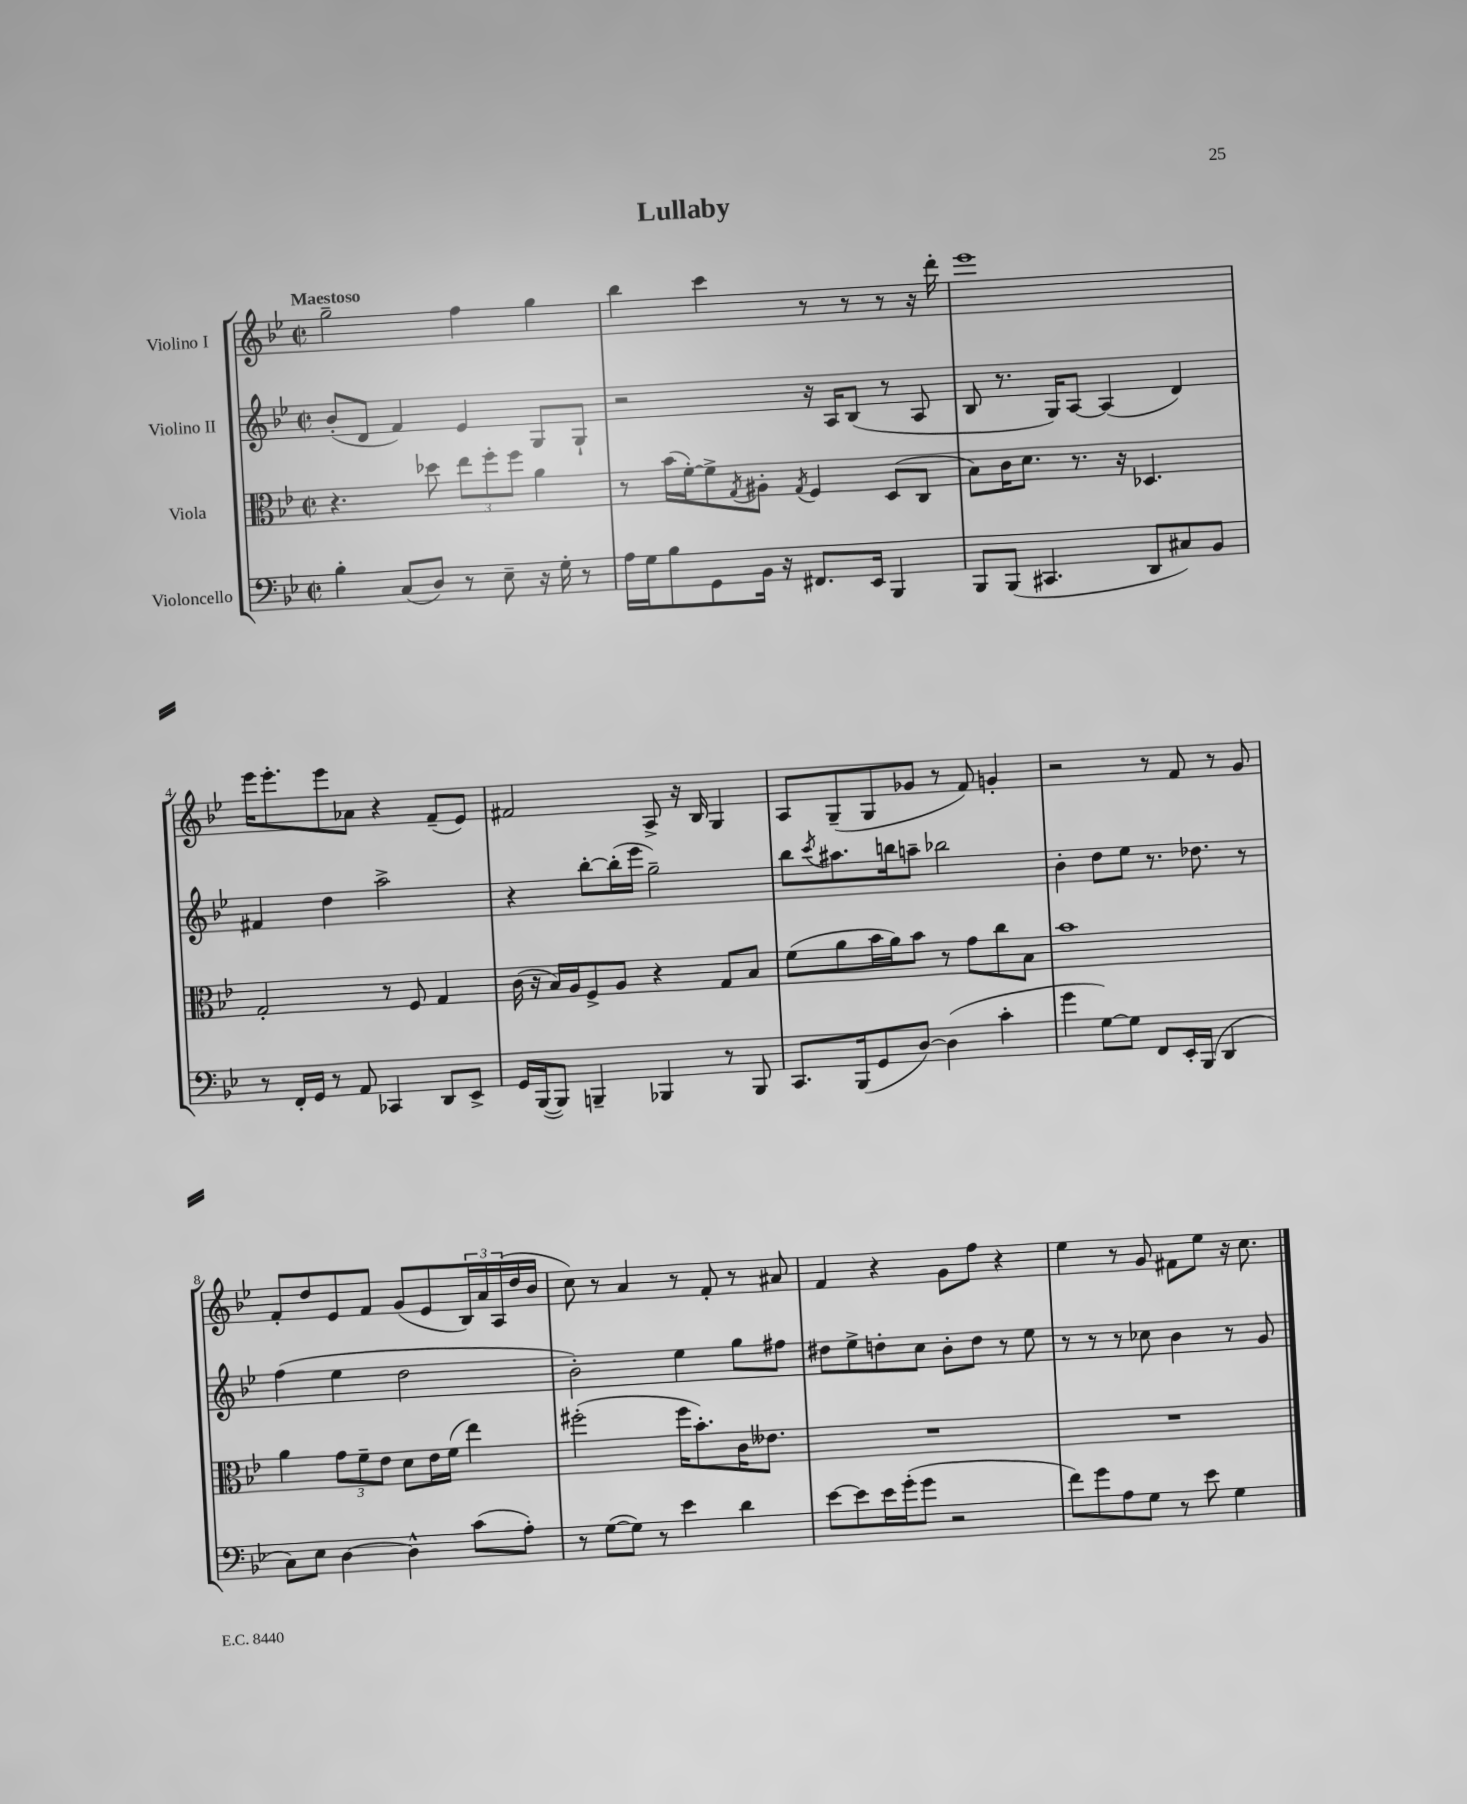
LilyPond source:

\header { title = "Lullaby" }
<<
\new StaffGroup <<
\new Staff = "s0" \with { instrumentName = "Violino I" } {
    \clef treble \key bes \major \defaultTimeSignature \time 2/2 \tempo "Maestoso"
    g''2-- f''4 g''4 |
    bes''4 c'''4 r8 r8 r8 r16 d'''16-. |
    ees'''1 |
    ees'''16 ees'''8.-. ees'''8 aes'8 r4 f'8--( ees'8) |
    fis'2 a8-> r16 bes16 g4 |
    a8 g8--( g8 ges'8 r8 f'8) g'4-. |
    r2 r8 f'8 r8 g'8 |
    f'8-. d''8 ees'8 f'8 g'8( ees'8 \tuplet 3/2 { bes16) a'16 a16( } d''16 bes'16 |
    c''8) r8 a'4 r8 f'8-. r8 ais'8 |
    f'4 r4 g'8 f''8 r4 |
    ees''4 r8 g'8 fis'8 ees''8 r16 c''8. \bar "|." |
}
\new Staff = "s1" \with { instrumentName = "Violino II" } {
    \clef treble \key bes \major \defaultTimeSignature \time 2/2
    bes'8-.( d'8 f'4) ees'4 g8 g8-! |
    r2 r16 a16 bes8( r8 a8 |
    bes8 r8. g16) a8~ a4( d'4) |
    fis'4 d''4 a''2-> |
    r4 bes''8~-. bes''16-.( ees'''16 g''2--) |
    bes''8 \acciaccatura { c'''8 } ais''8. b''16 a''8-- bes''2 |
    bes'4-. d''8 ees''8 r8. des''8. r8 |
    f''4( ees''4 d''2 |
    bes'2-.) ees''4 g''8 fis''8 |
    dis''8 ees''8-> d''8-. c''8 bes'8-. d''8 r8 ees''8 |
    r8 r8 r8 ces''8 bes'4 r8 g'8 \bar "|." |
}
\new Staff = "s2" \with { instrumentName = "Viola" } {
    \clef alto \key bes \major \defaultTimeSignature \time 2/2
    r4. des''8 \tuplet 3/2 { ees''8 f''8-. f''8 } a'4 |
    r8 bes'16( f'16~-.) f'8-> \acciaccatura { g8 } ais8-. \acciaccatura { g8 } f4 d8( c8 |
    bes8) c'16 d'8. r8. r16 des4. |
    g2-. r8 f8 g4 |
    c'16( r16 bes16) a16 f8-> a8 r4 g8 bes8 |
    f'8( a'8 bes'16 a'16) bes'8 r8 g'8 c''8 bes8 |
    bes'1 |
    a'4 \tuplet 3/2 { g'8 f'8-- ees'8 } d'8 ees'16 f'16( ees''4) |
    fis''2-.( fis''16 bes'8.-.) c'16 eeses'8. |
    R1 |
    R1 \bar "|." |
}
\new Staff = "s3" \with { instrumentName = "Violoncello" } {
    \clef bass \key bes \major \defaultTimeSignature \time 2/2
    bes4-. c8( d8) r8 ees8-- r16 g16-. r8 |
    a16 g16 bes8 g,8 bes,16 r16 fis,8. ees,16 bes,,4 |
    bes,,8 bes,,8( cis,4. d,8 cis8) bes,8 |
    r8 f,16-. g,16 r8 a,8 ces,4 d,8 ees,8-> |
    g,16 bes,,16~( bes,,8) b,,4-- bes,,4 r8 bes,,8 |
    c,8. bes,,16( g,8 d8~) d4( c'4-. |
    g'4 g8~) g8 f,8 ees,16-. bes,,16( d,4 |
    c8) ees8 d4~ d4-^ c'8( a8-.) |
    r8 g8~( g8) r8 ees'4 d'4 |
    ees'8~ ees'8 ees'16 g'16-.( g'8 r2 |
    f'8) g'8 a8 g8 r8 ees'8 g4 \bar "|." |
}
>>
>>
